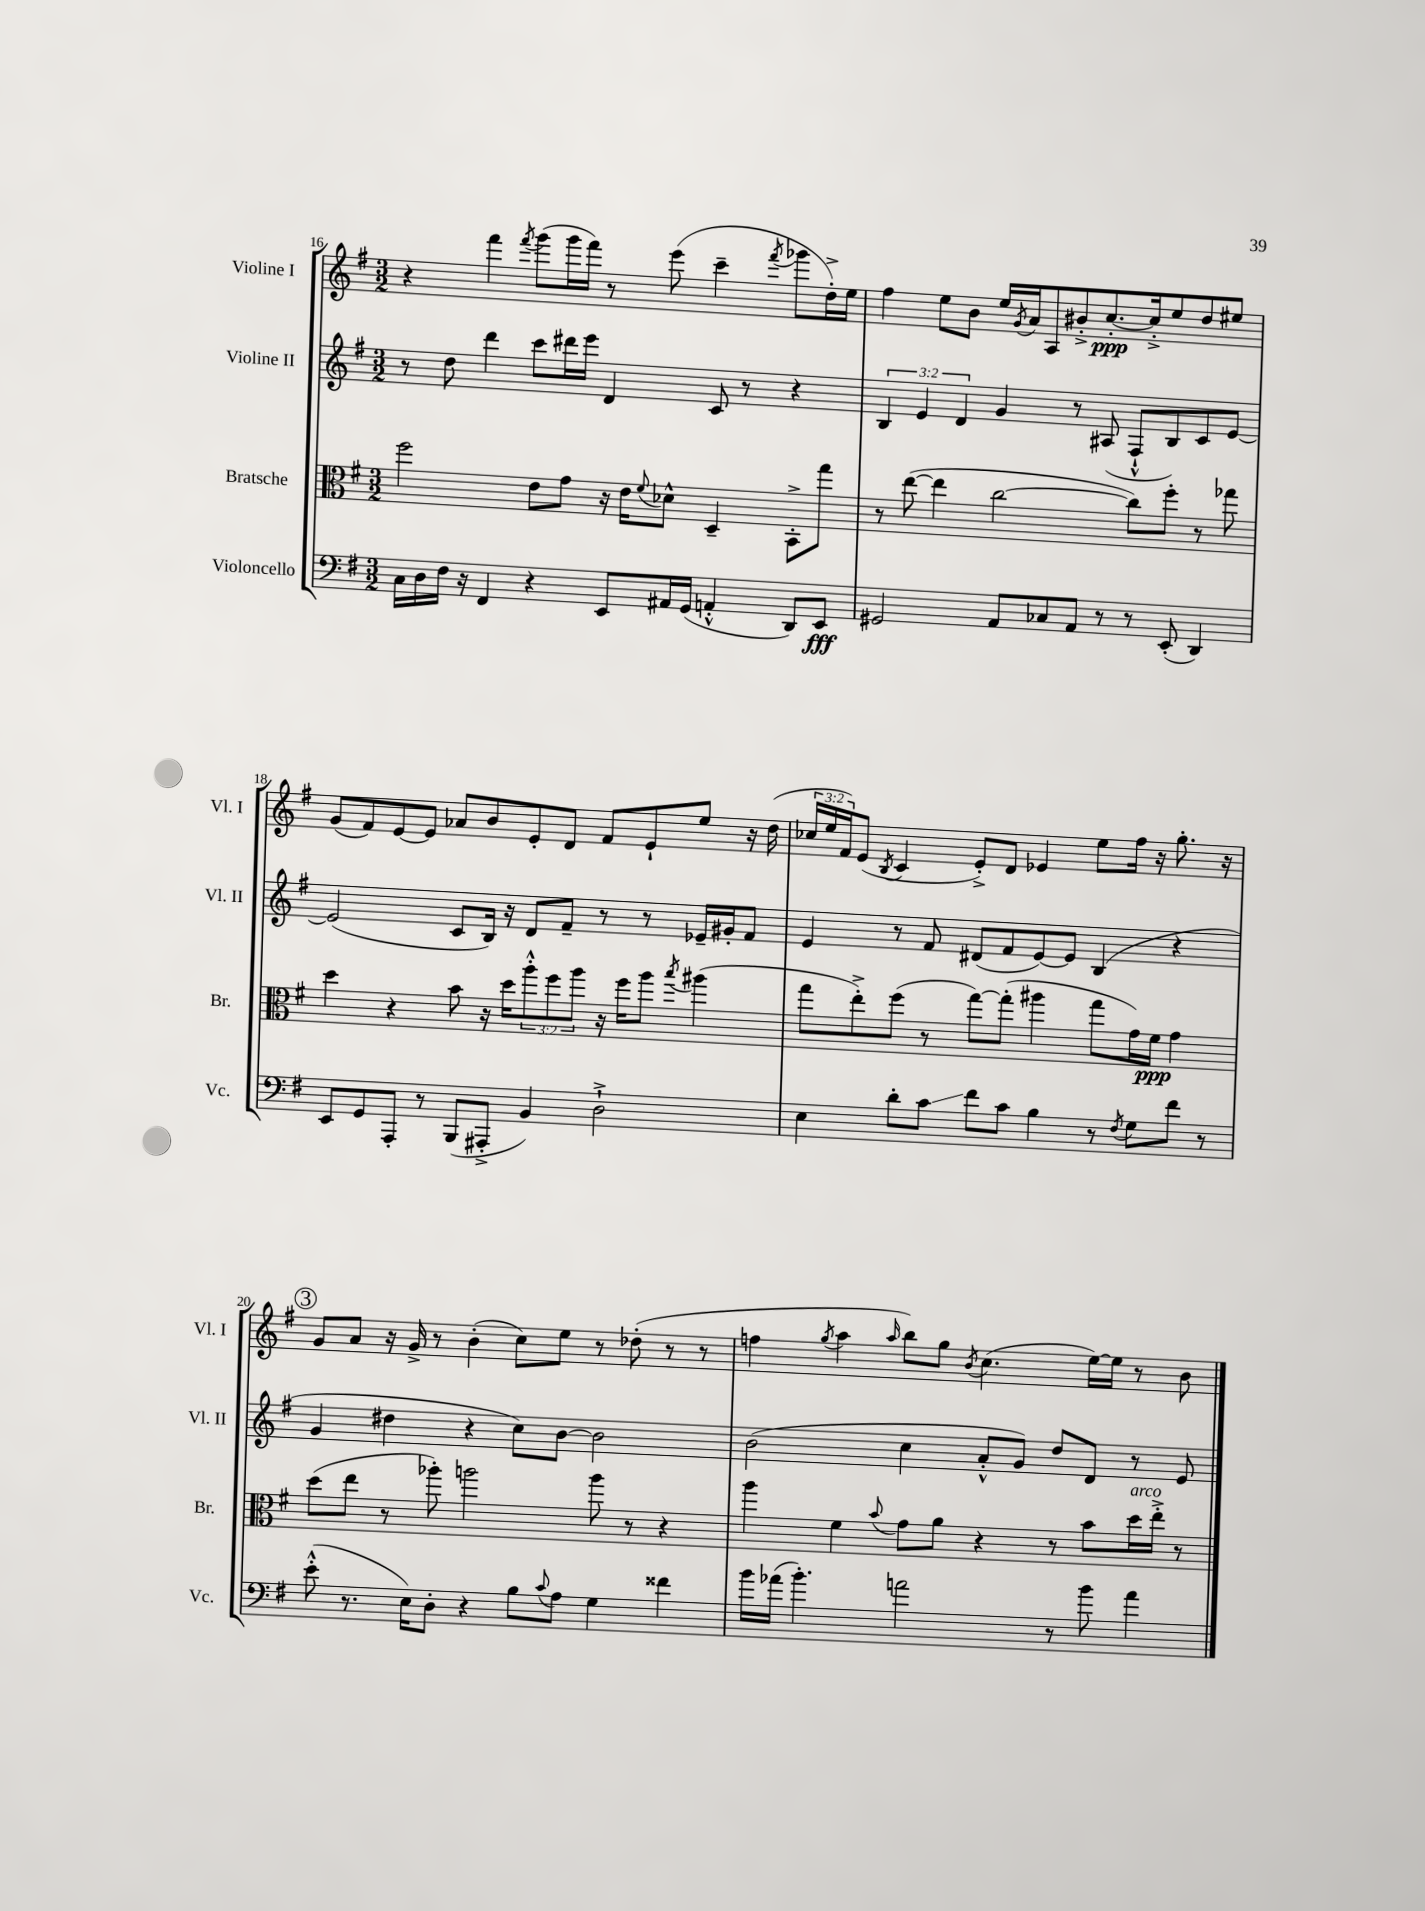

**kern	**kern	**kern	**kern
*staff4	*staff3	*staff2	*staff1
*clefF4	*clefC3	*clefG2	*clefG2
*k[f#]	*k[f#]	*k[f#]	*k[f#]
*M3/2	*M3/2	*M3/2	*M3/2
16C\LL	2ff#\	8r	4r
16D\	.	.	.
16F#\JJ	.	8dd\	.
16r	.	.	.
4FF#/	.	4ddd\	4fff#\
.	.	.	8qfff#/
4r	8e\L	8ccc\L	(8ggg\L
.	8g\J	16ddd#\L	16ggg\L
.	.	16eee\JJ	16fff#\JJ)
8EE/L	16r	4d/	8r
.	16e\LK	.	.
.	8qqf#/	.	.
16AA#/L	8d-^^\J	.	(8eee\
(16GG/JJ	.	.	.
4AA'^^/	4D~/	8c/	4ccc~\
.	.	8r	.
.	.	.	8qfff#/
8DD/L)	8BB'^\L	4r	8ggg-\L
8EE/J	8gg\J	.	16dd'^\L)
.	.	.	16ee\JJ
=	=	=	=
2GG#/	8r	6B/	4ff#\
.	([8ee\	.	.
.	.	6e/	.
.	4ee\]	.	8ee\L
.	.	6d/	.
.	.	.	8b\J
8AA/L	[2cc\	4g/	16ee/LL
.	.	.	8qg/
.	.	.	16a/J
8C-/	.	.	8A/
8AA/J	.	8r	8b#'^/
8r	.	(8A#/	[8.cc'/
8r	8cc\]L)	8F#`^^/L	.
.	.	.	16cc'^/]k
(8EE'/	8ff#'\J	8B/)	8ee/
4DD/)	8r	8c/	8dd/
.	8gg-\	[8e/J	8ee#/J
=	=	=	=
8EE/L	4dd\	(2e/]	(8g/L
8GG/	.	.	8f#/)
8AAA'/J	4r	.	[8e/
8r	.	.	8e/]J
(8BBB/L	8b\	8c/L	8a-/L
8AAA#'^/J	16r	16B/Jk)	8b/
.	16dd\LK	16r	.
4BB/)	12aa'^^\	8d/L	8e'/
.	12ff#\	.	.
.	.	8f#~/J	8d/J
.	12aa\J	.	.
2D`^\	16r	8r	8f#/L
.	16ff#\LK	.	.
.	8aa\J	8r	8e`/
.	8qbb/	.	.
.	(4aa#\	16e-~/LL	8ee/J
.	.	16g#'/J	.
.	.	8f#/J	16r
.	.	.	(16dd\
=	=	=	=
4E\	8gg\L	4e/	24cc-/LL
.	.	.	24ee/
.	.	.	24f#/J)
.	8ee'^\)	.	(8e/J
.	.	.	8qB/
8d'\L	(8ff#\J	8r	4c/
8c\J	8r	8f#/	.
8f#\L	[8gg\L)	(8d#/L	8e'^/L)
8c\J	(8gg'\]J	8f#/	8d/J
4B\	4aa#\	[8e/)	4e-/
.	.	8e/]J	.
8r	8gg\L	(4B/	8ee\L
8qF#/	.	.	.
8G\L	16g\L)	.	16ff#\Jk
.	16f#\JJ	.	16r
8f#\J	4g\	4r	8.gg'\
8r	.	.	.
.	.	.	16r
=	=	=	=
(8e'^^\	(8dd\L	4g/	8g/L
8.r	8ee\J	.	8a/J
.	8r	4dd#\	16r
16E\LK)	.	.	16g^/
8D'\J	8aa-'\)	.	8r
4r	2aa\	4r	(4b'\
8B\L	.	8cc\L)	8cc\L)
8qqc/	.	.	.
8A\J	.	[8b\J	8ee\J
4G\	8aa\	2b\]	8r
.	8r	.	(8dd-'\
4f##\	4r	.	8r
.	.	.	8r
=	=	=	=
16b\LL	4aa\	(2b\	4ff\
(16a-\JJ	.	.	.
4.b'\)	.	.	.
.	.	.	8qgg/
.	4f#\	.	4aa\
.	8qqb/	.	16qqaa/
2a\	8g\L	4cc\	8bb\L)
.	8a\J	.	8gg\J
.	.	.	8qb/
.	4r	8a'^^/L	(4.cc\
.	.	8g/J)	.
8r	8r	8dd/L	.
8b\	8b\L	8d/J	[16ee\LL)
.	.	.	16ee\]JJ
4a\	16dd\L	8r	8r
.	16ee'^\JJ	.	.
.	8r	8e/	8b\
==	==	==	==
*-	*-	*-	*-
